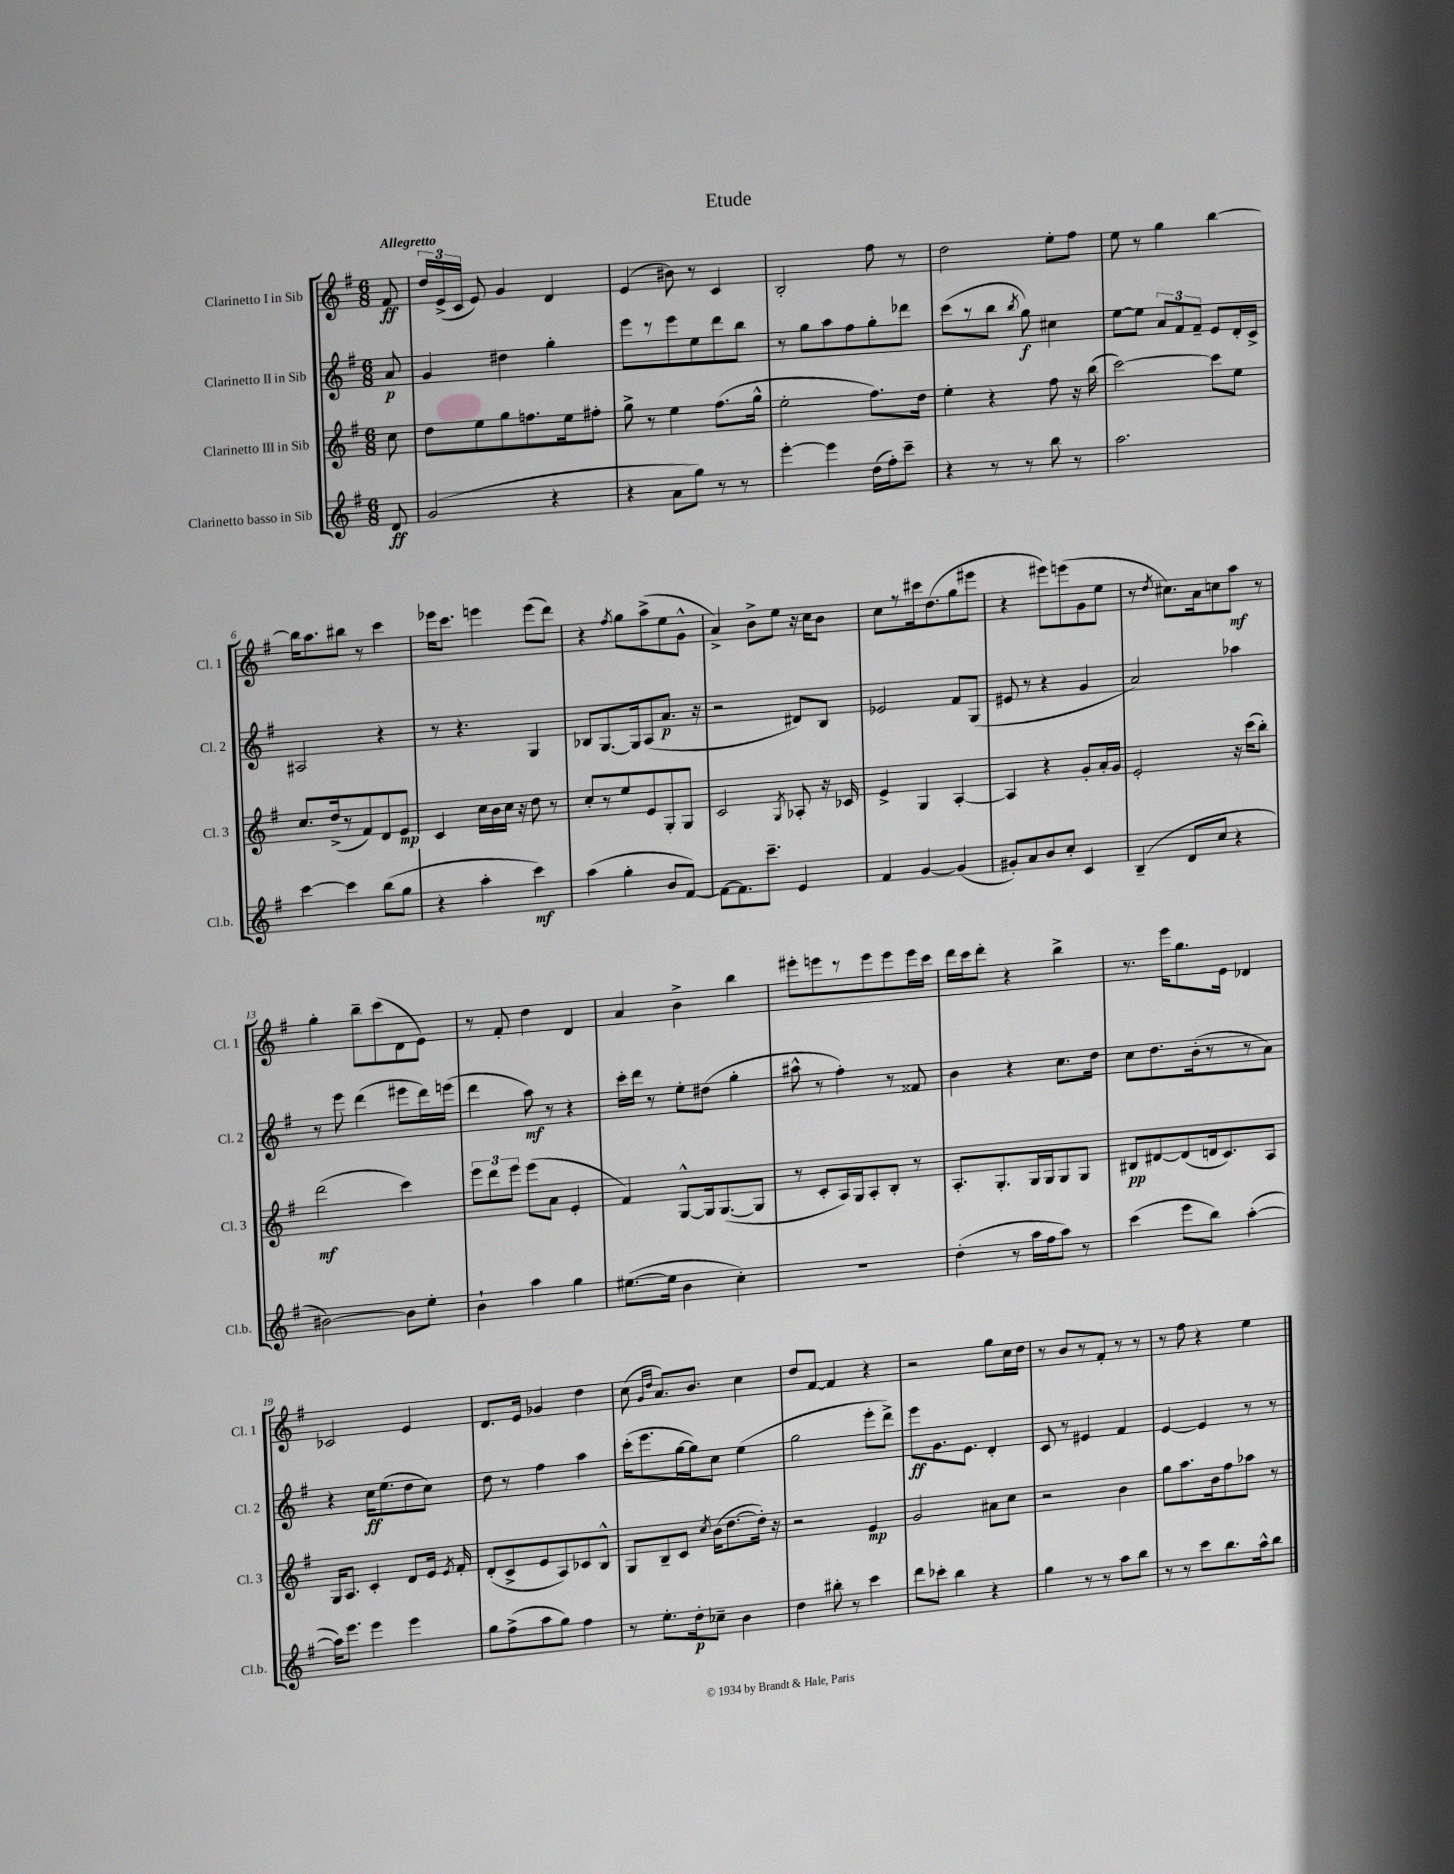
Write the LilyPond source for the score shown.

\header { title = "Etude" }
<<
\new StaffGroup <<
\new Staff = "s0" \with { instrumentName = "Clarinetto I in Sib" shortInstrumentName = "Cl. 1" } {
    \clef treble \key g \major \numericTimeSignature \time 6/8 \partial 8 \tempo "Allegretto"
    \autoBeamOff fis'8\ff |
    \tuplet 3/2 { d''16[ e'16->( c'16] } e'8) g'4 d'4 |
    e'4( bis'8) r8 c'4 |
    b2-. fis''8 r8 |
    d''2 e''8[-. fis''8] |
    e''8 r8 g''4 b''4~ |
    b''16[ a''8. bis''8] r8 c'''4 |
    ees'''16[ c'''8.] e'''4 e'''8[( d'''8]) |
    r4 \acciaccatura { fis''8 } g''8[ a''8->( e''8 g'8]-^ |
    a'4->) b'8[-> e''8] r16 c''16[ b'8] |
    c''8[ r8 cis'''16 d''8.( g''8 eis'''8] |
    r4 eis'''8[) e'''8( g'8 e''8] |
    r8 \acciaccatura { d''8 } cis''8.[) a'16 c''8 a''8]\mf r8 |
    g''4-. b''8[-- c'''8( d'8 e'8]) |
    r8 fis'8-. d''4 d'4 |
    a'4 b'4-> b''4 |
    eis'''8[-. e'''8 r8 e'''8 e'''8 e'''16 c'''16] |
    d'''16[ c'''16 d'''8]-. r4 b''4-> |
    r8. e'''16[ g''8. e'16] des'4 |
    ces'2 e'4 |
    d'8.[ e'16] ges'4 d''4 |
    c''8( \grace { g'16[ d''16] } a'8.[) b'8.] c''4 |
    d''8[ fis'8]~ fis'4 r4 |
    r2 g''8[ c''16 d''16] |
    r8 b'8[ r8 fis'8]-. r8 r8 |
    r8 fis''8 r4 e''4 \bar "|." |
}
\new Staff = "s1" \with { instrumentName = "Clarinetto II in Sib" shortInstrumentName = "Cl. 2" } {
    \clef treble \key g \major \numericTimeSignature \time 6/8 \partial 8
    \autoBeamOff a'8\p |
    g'4 dis''4 g''4-. |
    e'''8[ r8 e'''8 e''8 d'''8 b''8] |
    r8 g''8[ a''8 fis''8 g''8-. des'''8] |
    c'''8[( r8 b''8] \acciaccatura { b''8 } g''8\f) cis''4 |
    e''8[~ e''8] \tuplet 3/2 { a'8[ fis'8 fis'8]-- } e'8[ d'16-. c'16]-> |
    ais2 r4 |
    r8 r4. g4 |
    bes8[ g8.~ g16 a8( a'8.]\p r16 |
    r2 dis'8[) b8] |
    ees'2 fis'8[ g8]( |
    eis'8 r8 r4 g'4 |
    a'2) aes''4 |
    r8 e'''8 d'''4( eis'''8[ d'''16) e'''16]( |
    d'''4 a''8\mf) r8 r4 |
    c'''16[-. d'''16] r8 e''8[-. dis''8]( g''4-. |
    ais''8-^ r8 fis''4-.) r8 fisis'8 |
    b'4 r4 c''8.[ d''16] |
    c''8[ d''8. b'16-.( r8 r8 a'8]) |
    r4 c''16[\ff e''8.( d''8 c''8]) |
    d''8 r8 fis''4 a''4 |
    c'''16[-.( e'''8. g''16~ g''16) c''8] e''4( |
    g''2 e'''8[-. d'''8]->) |
    e'''8[\ff g'8. e'8.] d'4-. |
    c'8 r8 eis'4 fis'4 |
    e'4~ e'4 r8 r8 \bar "|." |
}
\new Staff = "s2" \with { instrumentName = "Clarinetto III in Sib" shortInstrumentName = "Cl. 3" } {
    \clef treble \key g \major \numericTimeSignature \time 6/8 \partial 8
    \autoBeamOff c''8 |
    d''8[ e''8 g''8 f''8. e''16 fis''8]-. |
    g''8-> r8 e''4 fis''8.[( g''16]-^ |
    e''2-. fis''8.[) d''16] |
    e''4-. r4 fis''8 r16 b''16( |
    c'''2~) c'''8[ e''8] |
    c''8.[ d''16->( r8 fis'8) d'8 e'8]\mp |
    c'4 c''16[ b'16 c''16] r16 d''8 r8 |
    c''8[-. r8 e''8 e'8 g8-. g8] |
    c'2 \acciaccatura { g8 } aes8-. r16 ces'16 |
    e'4-> g4 a4~-. |
    a4 r4 g'8[-. a'16-. g'16] |
    e'2-. r16 c'''16[( b''8]-.) |
    d'''2\mf( c'''4) |
    \tuplet 3/2 { e'''8[ d'''8 e'''8] } e'''8[( a'8] e'4-. |
    fis'4) g8[~-^ g16 g8.~( g8] |
    r8 c'8[-. a16) g16 a8-. b8]-. r8 |
    a8.[-. g8.-. g16 g16 g8 g8] |
    bis8[\pp dis'8~ dis'8( d'16 c'8.) a8] |
    g16[ a8.] c'4-. d'8[ e'16] \acciaccatura { e'8 } fis'16-. |
    d'8[-.( c'8-> e'8 a8) ces'8 b8]-^ |
    g8[ b8-- c'8] \acciaccatura { c''8 } b'16[( d''8.~ d''16]-.) r16 |
    r2 e'4\mp |
    g'2 ais'8[ c''8] |
    r2 b'4 |
    g''8[ a''8. b'16 fis''8 aes''8] r8 \bar "|." |
}
\new Staff = "s3" \with { instrumentName = "Clarinetto basso in Sib" shortInstrumentName = "Cl.b." } {
    \clef treble \key g \major \numericTimeSignature \time 6/8 \partial 8
    \autoBeamOff d'8\ff |
    g'2( r4 |
    r4 a'8[ g''8]) r8 r8 |
    e'''4~-. e'''4 d''16[( fis''16-.) c'''8]-- |
    r4 r8 r8 b''8 r8 |
    a''2. |
    c'''4~ c'''4 b''8[( g''8] |
    r4 a''4-. c'''4\mf) |
    a''4( g''4-. b'8[ fis'8]~) |
    fis'8[~ fis'8. c'''8.]-- e'4 |
    fis'4 g'4~ g'4( |
    gis'8[-.) a'8 b'8 c''8]-. c'4 |
    b4--( d'8[ c''8] r4 |
    bis'2~) bis'8[ e''8]-. |
    b'4-! a''4 g''4 |
    eis''8.[~( eis''16] b'4 c''4-.) |
    R2. |
    d''4-.( r8 a''16[ fis''16 a''8]) r8 |
    c'''4( e'''8[ b''8]) a''4~-.( |
    a''16[) e'''8.] e'''4 e'''4 |
    g''8[ fis''8->( a''8 g''8]) fis''4 |
    r8 e''8.[-. d''16-.\p ces''8]-- b'4 |
    d''4 bis''8-. r8 c'''4 |
    d'''8[ ces'''8]-. b''4 r4 |
    g''4 r8 r8 a''8[ b''8] |
    r8 r8 c'''8[ b''8. a''16-^ b''8] \bar "|." |
}
>>
>>
